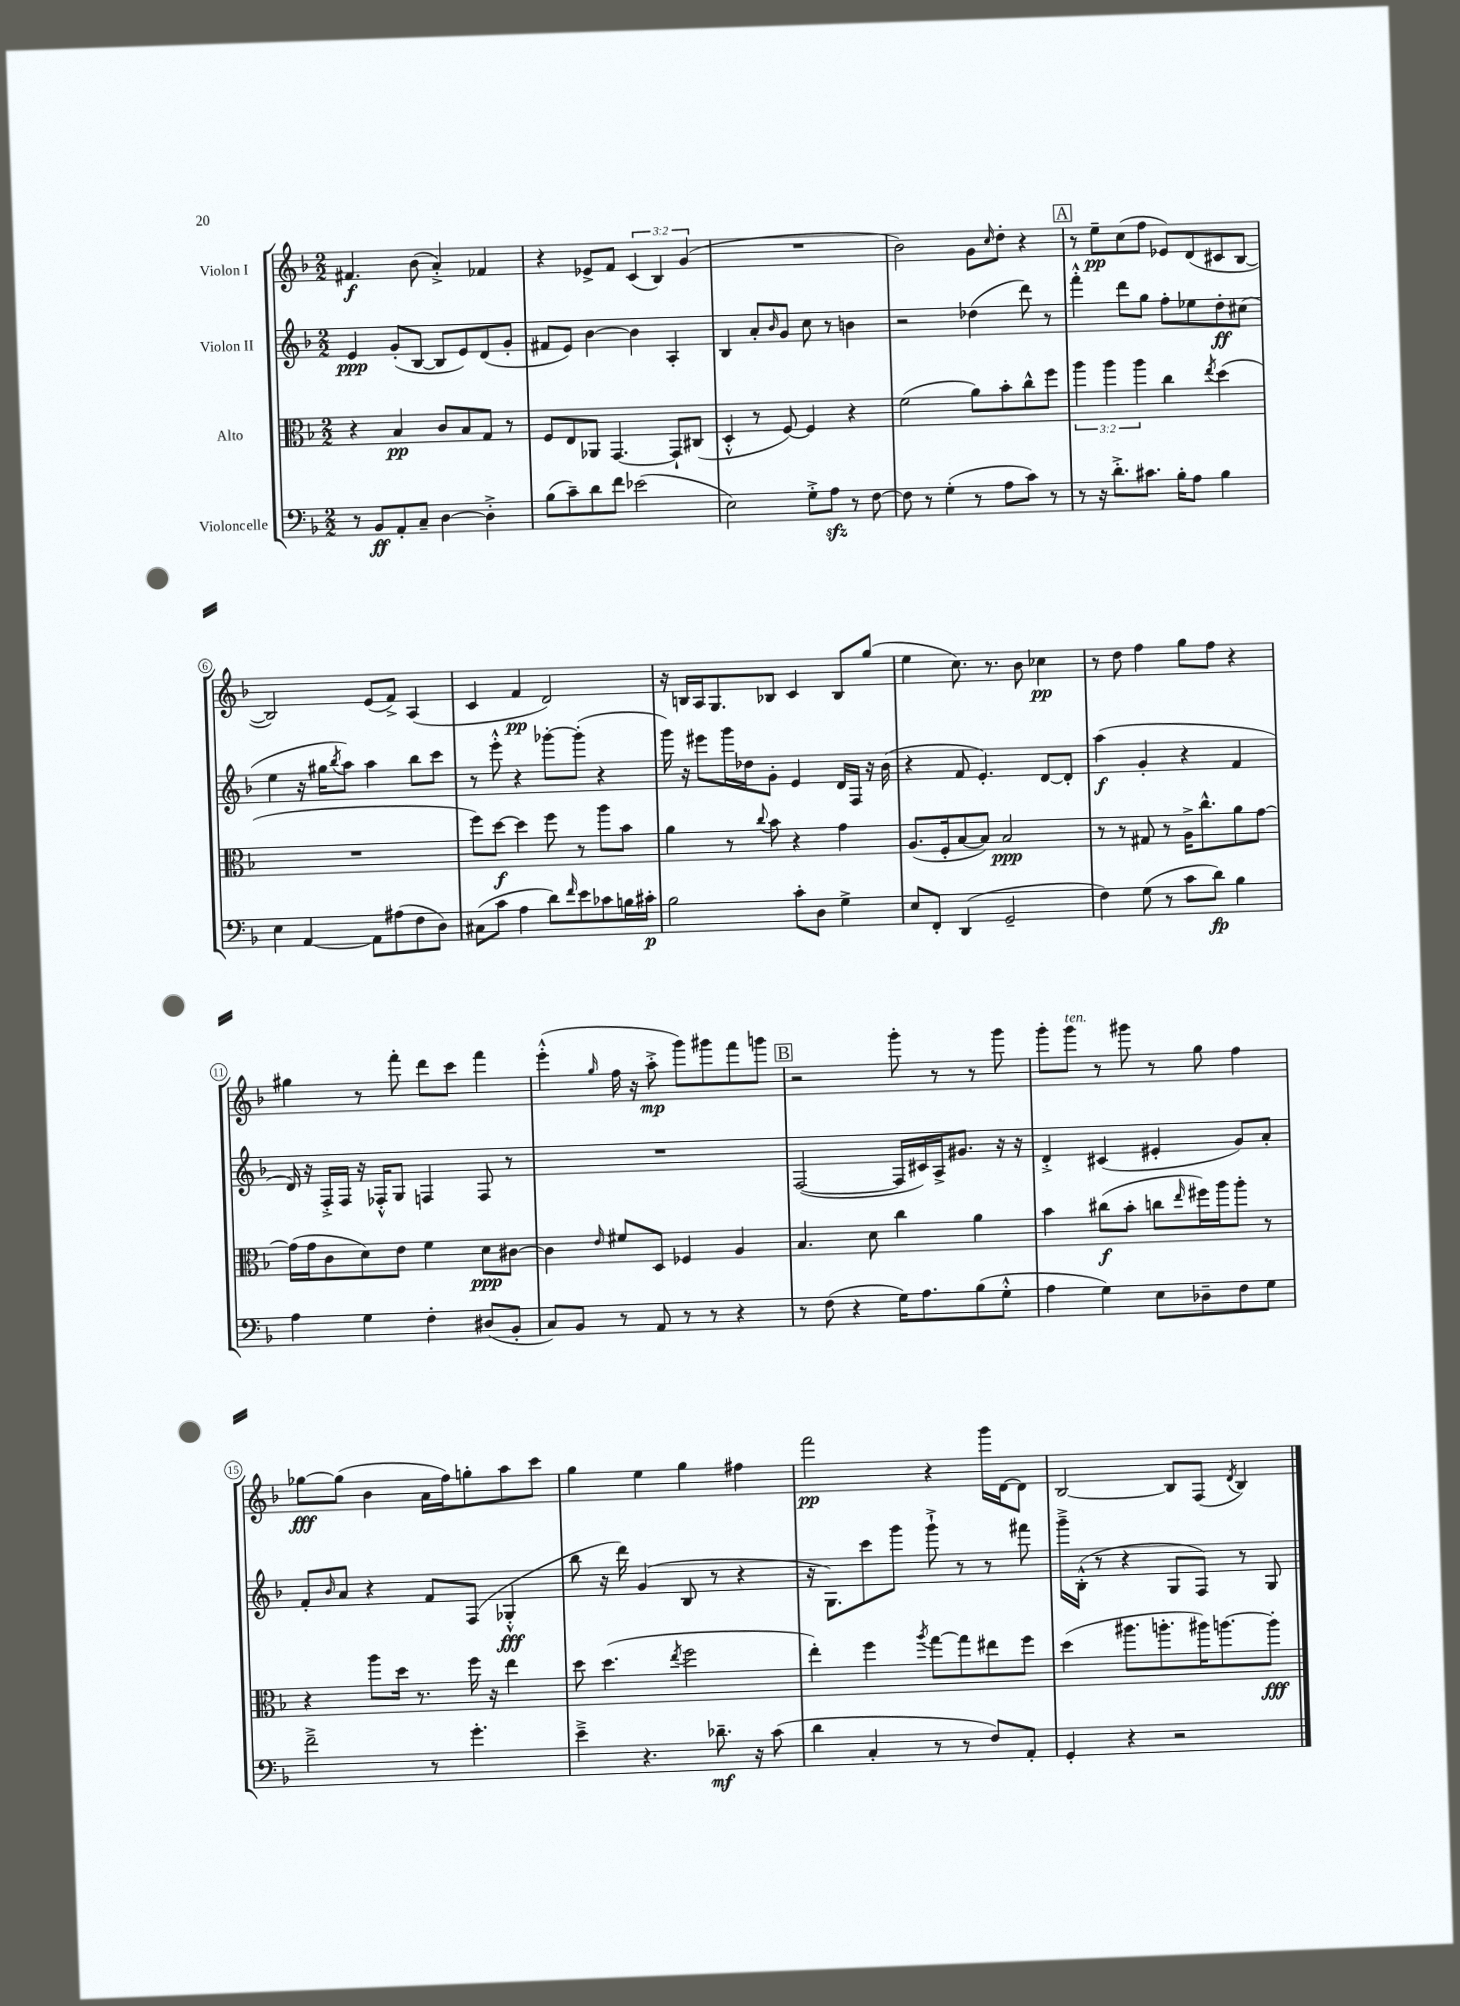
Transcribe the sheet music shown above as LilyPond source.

<<
\new StaffGroup <<
\new Staff = "s0" \with { instrumentName = "Violon I" } {
    \clef treble \key f \major \numericTimeSignature \time 2/2 \override Staff.TupletNumber.text = #tuplet-number::calc-fraction-text
    fis'4.\f bes'8( a'4-.->) fes'4 |
    r4 ees'8-> f'8 \tuplet 3/2 { c'4( bes4) g'4( } |
    R1 |
    bes'2) g'8 \grace { c''16 } d''8-. r4 |
    \mark \markup { \box "A" } r8 e''8--\pp c''8( f''8 ees'8) d'8( cis'8 bes8~ |
    bes2) e'8( f'8->) a4( |
    c'4 f'4\pp d'2) |
    r16 b16 a16 g8. bes8 c'4 bes8 g''8( |
    e''4 c''8.) r8. bes'8 ces''4\pp |
    r8 d''8 f''4 g''8 f''8 r4 |
    gis''4 r8 f'''8-. d'''8 c'''8 f'''4 |
    e'''4-.-^( \grace { g''16 } f''16 r16 a''8-.->\mp g'''8) gis'''8 f'''8 g'''8 |
    \mark \markup { \box "B" } r2 g'''8-. r8 r8 g'''8 |
    g'''8-. g'''8^\markup { \italic "ten." } r8 gis'''8 r8 g''8 f''4 |
    ges''8~\fff ges''8( bes'4 a'16 f''16) g''8-. a''8 c'''8 |
    g''4 e''4 g''4 fis''4 |
    f'''2\pp r4 g'''16 d'16~ d'8 |
    bes2~ bes8 f8( \acciaccatura { d'8 } bes4) \bar "|." |
}
\new Staff = "s1" \with { instrumentName = "Violon II" } {
    \clef treble \key f \major \numericTimeSignature \time 2/2
    e'4\ppp g'8-.( bes8~ bes8 e'8) d'8( g'8-. |
    fis'8 e'8) bes'4~ bes'4 a4-. |
    bes4 a'8-. \grace { bes'16 } g'8 c''8 r8 b'4 |
    r2 des''4( d'''8) r8 |
    \mark \markup { \box "A" } f'''4-.-^ d'''8 g''8 f''8-. ees''8 d''8-.\ff cis''8( |
    e''4 r16 gis''16 \acciaccatura { bes''8 } a''8) a''4 bes''8 c'''8 |
    r8 e'''8-.-^ r4 ges'''8~-. ges'''8-.( r4 |
    g'''16) r16 eis'''8 g'''16 des''16 g'8-. e'4 d'16 f16 r16 bes'16( |
    r4 f'8 e'4.-.) d'8~ d'8-. |
    a''4\f( g'4-. r4 f'4 |
    d'16) r16 f16-.-> f16 r16 fes16-.-^ g8 f4 f8 r8 |
    R1 |
    \mark \markup { \box "B" } f2~( f16 cis'16) a16-> gis'8. r16 r16 |
    d'4-.-> cis'4( eis'4-. g'8) a'8-. |
    f'8-. \grace { bes'16 } a'8 r4 f'8 f8( ges4-.-^\fff |
    bes''8 r16 d'''16) g'4( bes8 r8 r4 |
    r16 g8.) c'''8 g'''8 g'''8-!-> r8 r8 fis'''8 |
    g'''16---> bes16-.-^( r8 r4 g8 f8) r8 g8 \bar "|." |
}
\new Staff = "s2" \with { instrumentName = "Alto" } {
    \clef alto \key f \major \numericTimeSignature \time 2/2 \override Staff.TupletNumber.text = #tuplet-number::calc-fraction-text
    r4 bes4\pp c'8 bes8 g8 r8 |
    f8 e8 aes,8 g,4.~ g,8-! cis8( |
    d4-.-^ r8 f8~) f4 r4 |
    f'2( a'8) bes'8-. c''8-^ f''8 |
    \mark \markup { \box "A" } \tuplet 3/2 { a''4 a''4 a''4 } c''4 \acciaccatura { e''8 } d''4( |
    R1 |
    f''8) d''8~\f d''4 f''8 r8 a''8 bes'8 |
    a'4 r8 \appoggiatura { c''8 } bes'8 r4 g'4 |
    a8.( f16-. bes8~ bes8) bes2\ppp |
    r8 r8 gis8 r8 a16-> c''8.-^ a'8 g'8~ |
    g'16( g'16 c'8 d'8) e'8 f'4 d'8\ppp cis'8~ |
    cis'4 \grace { e'16 } fis'8 d8 fes4 a4 |
    \mark \markup { \box "B" } bes4. d'8 c''4 a'4 |
    bes'4 cis''8\f( bes'8-. c''8 \grace { e''16 } fis''16) a''16 a''8-. r8 |
    r4 a''8 d''16 r8. f''16 r16 e''4 |
    d''8 d''4.( \acciaccatura { e''8 } f''2 |
    e''4-.) f''4 \acciaccatura { a''8 } g''8~ g''8 eis''8 f''8 |
    d''4( ais''8. a''8.-. ais''16) a''8.~ a''8-.\fff \bar "|." |
}
\new Staff = "s3" \with { instrumentName = "Violoncelle" } {
    \clef bass \key f \major \numericTimeSignature \time 2/2
    r8 bes,8\ff a,8-. c8-- d4~ d4-.-> |
    bes8( c'8--) d'8 f'8 ees'2( |
    e2) g8-.-> a8\sfz r8 f8~ |
    f8 r8 g4-.( r8 a8 c'8) r8 |
    \mark \markup { \box "A" } r8 r16 d'8.-.-> cis'8. bes16-. a8 bes4 |
    e4 a,4~ a,8 ais8( f8 d8) |
    cis8( c'8 a4 d'8) \grace { f'16 } e'8 ces'8 b16 cis'16-.\p |
    bes2 c'8-. d8 g4-> |
    e8 f,8-. d,4( g,2-- |
    f4) g8( r8 c'8 d'8\fp) bes4 |
    a4 g4 f4-. dis8( bes,8-. |
    c8) bes,8 r8 a,8 r8 r8 r4 |
    \mark \markup { \box "B" } r8 f8( r4 g16) a8. bes8( g8-.-^ |
    a4 g4) e8 des8-- f8 g8 |
    f'2---> r8 g'4.-. |
    e'4---> r4. des'8.--\mf r16 c'8( |
    d'4 c4-. r8 r8 f8) a,8-. |
    g,4-. r4 r2 \bar "|." |
}
>>
>>
\layout { \context { \Score \override BarNumber.stencil = #(make-stencil-circler 0.1 0.3 ly:text-interface::print) } }
